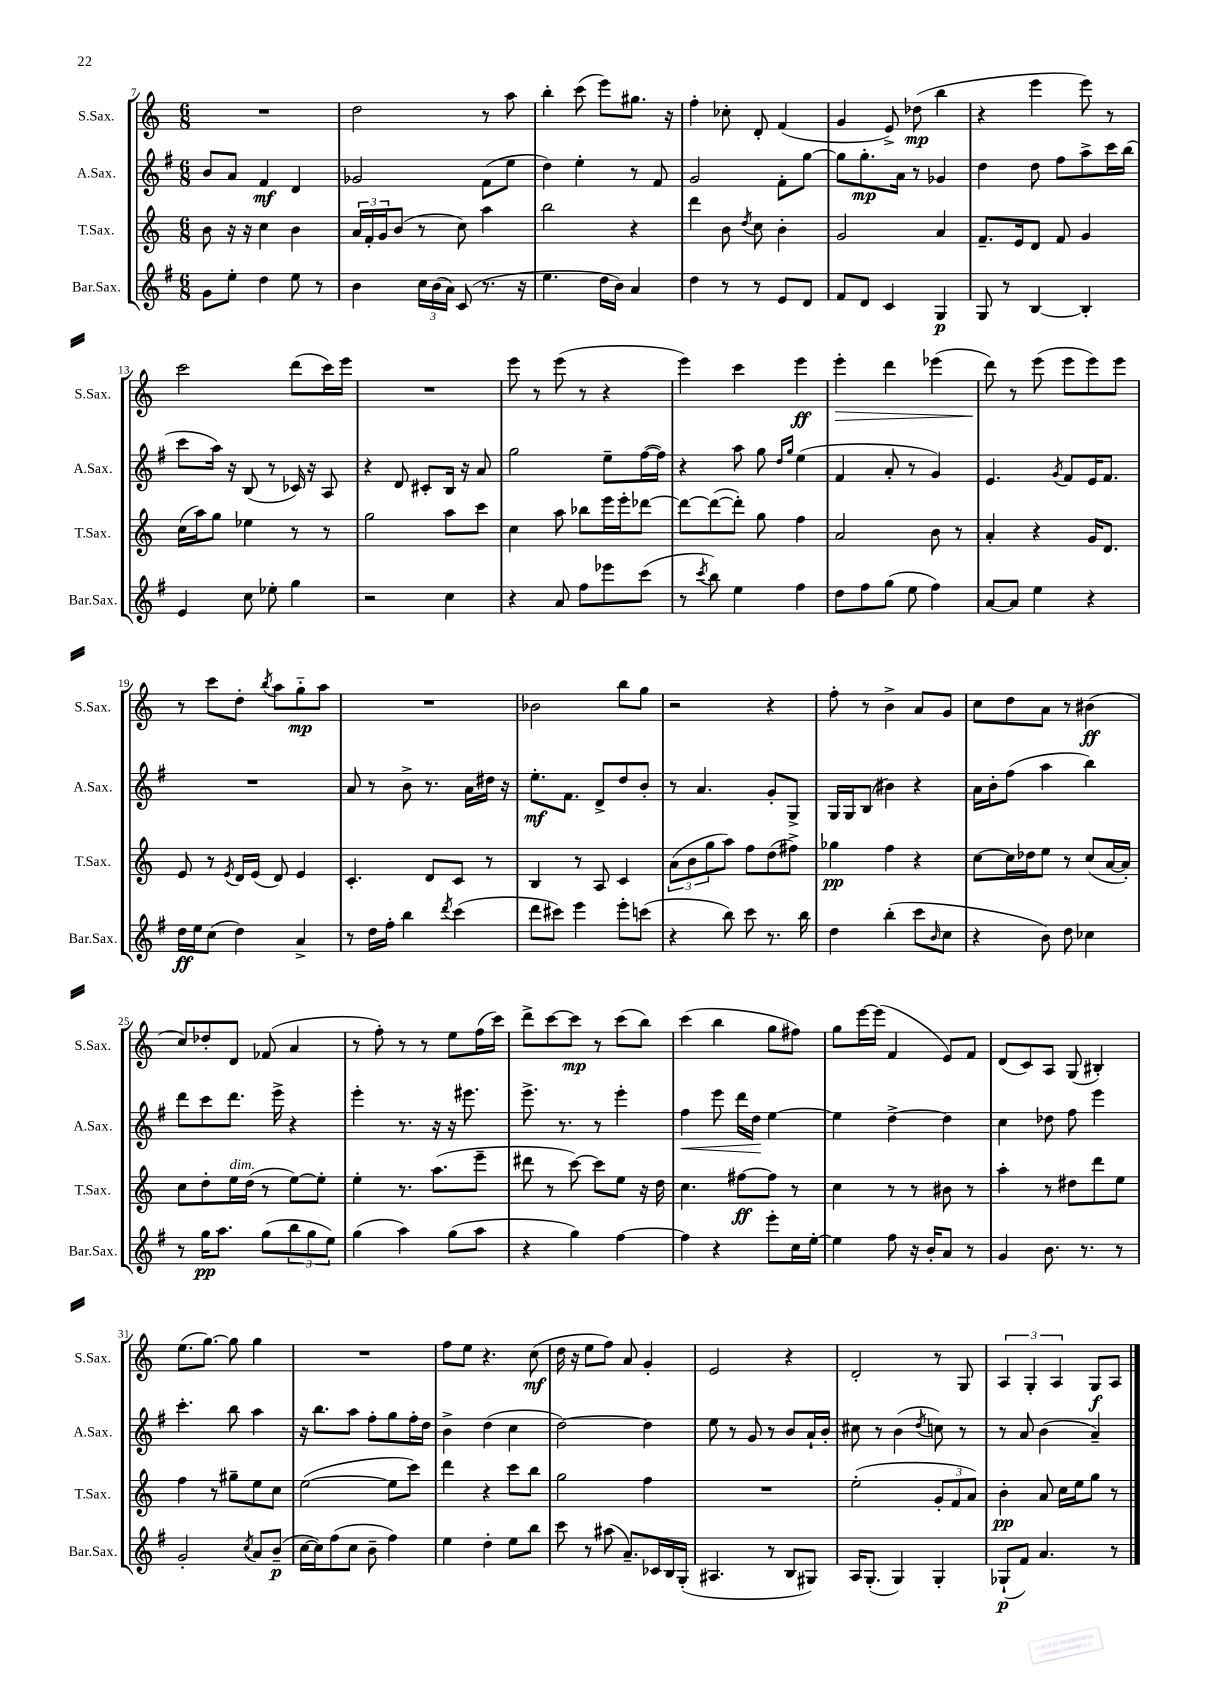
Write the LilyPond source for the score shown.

<<
\new StaffGroup <<
\new Staff = "s0" \with { instrumentName = "S.Sax." shortInstrumentName = "S.Sax." } {
    \clef treble \key c \major \numericTimeSignature \time 6/8
    R2. |
    d''2 r8 a''8 |
    b''4-. c'''8( e'''8) gis''8. r16 |
    f''4-. ces''8-. d'8-. f'4( |
    g'4 e'8->) des''8\mp( b''4 |
    r4 e'''4 e'''8) r8 |
    c'''2 d'''8( c'''16) e'''16 |
    R2. |
    e'''8 r8 e'''8( r8 r4 |
    e'''4) c'''4 e'''4\ff |
    e'''4-.\> d'''4 ees'''4( |
    d'''8\!) r8 e'''8( e'''8 e'''8) e'''8 |
    r8 c'''8 d''8-. \acciaccatura { b''8 } a''8 g''8-_\mp a''8 |
    R2. |
    bes'2 b''8 g''8 |
    r2 r4 |
    f''8-. r8 b'4-> a'8 g'8 |
    c''8 d''8 a'8 r8 bis'4\ff( |
    c''8) des''8-. d'8 fes'8( a'4 |
    r8 f''8-.) r8 r8 e''8 f''16( c'''16) |
    d'''8-> c'''8~ c'''8\mp r8 c'''8( b''8) |
    c'''4( b''4 g''8 fis''8) |
    g''8 e'''16~ e'''16( f'4 e'8) f'8 |
    d'8( c'8) a8 g8( bis4-.) |
    e''8.( g''8.~) g''8 g''4 |
    R2. |
    f''8 e''8 r4. c''8\mf( |
    d''16 r16 e''8 f''8) a'8 g'4-. |
    e'2 r4 |
    d'2-. r8 g8 |
    \tuplet 3/2 { a4 g4-. a4 } g8\f a8 \bar "|." |
}
\new Staff = "s1" \with { instrumentName = "A.Sax." shortInstrumentName = "A.Sax." } {
    \clef treble \key g \major \numericTimeSignature \time 6/8
    b'8 a'8 fis'4\mf d'4 |
    ges'2 fis'8( e''8 |
    d''4) e''4-. r8 fis'8 |
    g'2 fis'8-. g''8~ |
    g''8 g''8.-.\mp a'16 r8 ges'4 |
    d''4 d''8 fis''8 a''8-> c'''16 b''16( |
    c'''8 a''16) r16 b8( r8 ces'16) r16 a8 |
    r4 d'8 cis'8-. b16 r16 a'8 |
    g''2 e''8-- fis''16~( fis''16) |
    r4 a''8 g''8 \grace { d''16 g''16 } e''4( |
    fis'4 a'8-. r8 g'4) |
    e'4. \acciaccatura { g'8 } fis'8 e'16 fis'8. |
    R2. |
    a'8 r8 b'8-> r8. a'16 dis''16 r16 |
    e''8.-.\mf fis'8. d'8-> d''8 b'8-. |
    r8 a'4. g'8-. g8-> |
    g16 g16 b8( bis'4) r4 |
    a'16 b'16-. fis''8( a''4 b''4) |
    d'''8 c'''8 d'''8. e'''16-> r4 |
    e'''4-. r8. r16 r16 eis'''8. |
    e'''8.-> r8. r8 e'''4-. |
    fis''4\< e'''8 d'''16 d''16\! e''4~ |
    e''4 d''4~-> d''4 |
    c''4 des''8 fis''8 e'''4 |
    c'''4.-. b''8 a''4 |
    r16 b''8. a''8 fis''8-. g''8 fis''16-. d''16 |
    b'4-> d''4( c''4 |
    d''2~) d''4 |
    e''8 r8 g'8 r8 b'8 a'16-! b'16-. |
    cis''8 r8 b'4( \acciaccatura { d''8 } c''8) r8 |
    r8 a'8 b'4( a'4--) \bar "|." |
}
\new Staff = "s2" \with { instrumentName = "T.Sax." shortInstrumentName = "T.Sax." } {
    \clef treble \key c \major \numericTimeSignature \time 6/8
    b'8 r16 r16 c''4 b'4 |
    \tuplet 3/2 { a'16 f'16-. g'16 } b'8( r8 c''8) a''4 |
    b''2 r4 |
    d'''4 b'8 \acciaccatura { d''8 } c''8 b'4-. |
    g'2 a'4 |
    f'8.-- e'16 d'8 f'8 g'4 |
    c''16( a''16) g''8 ees''4 r8 r8 |
    g''2 a''8 c'''8 |
    c''4 a''8 bes''8 e'''16 e'''16-. des'''8~ |
    des'''8~ des'''8~( des'''8-.) g''8 f''4 |
    a'2 b'8 r8 |
    a'4-. r4 g'16 d'8. |
    e'8 r8 \acciaccatura { e'8 } d'16 e'16( d'8) e'4 |
    c'4.-. d'8 c'8 r8 |
    b4 r8 a8 c'4 |
    \tuplet 3/2 { a'8( b'8 g''8 } a''8) f''8 d''8( fis''8->) |
    ges''4\pp f''4 r4 |
    c''8~ c''16 des''16 e''8 r8 c''8( a'16~ a'16-.) |
    c''8 d''8-. e''16^\markup { \italic "dim." } d''16( r8 e''8~) e''8-. |
    e''4-. r8. a''8.( e'''8-- |
    dis'''8 r8 c'''8~) c'''8 e''8 r16 d''16 |
    c''4. fis''8~\ff fis''8 r8 |
    c''4 r8 r8 bis'8 r8 |
    a''4-. r8 dis''8 d'''8 e''8 |
    f''4 r8 gis''8-- e''8 c''8 |
    e''2~( e''8 c'''8) |
    d'''4 r4 c'''8 b''8 |
    g''2 f''4 |
    R2. |
    e''2-.( \tuplet 3/2 { g'8-. f'8 a'8) } |
    b'4-.\pp a'8 c''16 e''16 g''8 r8 \bar "|." |
}
\new Staff = "s3" \with { instrumentName = "Bar.Sax." shortInstrumentName = "Bar.Sax." } {
    \clef treble \key g \major \numericTimeSignature \time 6/8
    g'8 e''8-. d''4 e''8 r8 |
    b'4 \tuplet 3/2 { c''16 b'16( a'16) } c'8( r8. r16 |
    e''4. d''16 b'16) a'4 |
    d''4 r8 r8 e'8 d'8 |
    fis'8 d'8 c'4 g4\p |
    g8 r8 b4~ b4-. |
    e'4 c''8 ees''8-. g''4 |
    r2 c''4 |
    r4 a'8 fis''8 ees'''8 c'''8( |
    r8 \acciaccatura { c'''8 } b''8) e''4 fis''4 |
    d''8 fis''8 g''8( e''8 fis''4) |
    a'8~ a'8 e''4 r4 |
    d''16\ff e''16 c''8( d''4) a'4-> |
    r8 d''16 fis''16-. b''4 \acciaccatura { d'''8 } c'''4( |
    d'''8 cis'''8) e'''4 e'''8-. c'''8( |
    r4 b''8) c'''8 r8. b''16 |
    d''4 b''4-.( c'''8 \grace { b'16 } c''8 |
    r4 b'8) d''8 ces''4 |
    r8 g''16\pp a''8. g''8( \tuplet 3/2 { b''8 g''8 e''8) } |
    g''4( a''4) g''8( a''8 |
    r4 g''4) fis''4~ |
    fis''4 r4 e'''8-. c''16 e''16~-. |
    e''4 fis''8 r16 b'16-. a'8 r8 |
    g'4 b'8. r8. r8 |
    g'2-. \acciaccatura { c''8 } a'8 b'8--\p( |
    c''16~ c''16) fis''8( c''8 b'8-- fis''4) |
    e''4 d''4-. e''8 b''8 |
    c'''8 r8 ais''8( a'8.--) ces'16 b16 g16-.( |
    ais4. r8 b8 gis8) |
    a16 g8.-.( g4) g4-. |
    ges8-!\p( fis'8) a'4. r8 \bar "|." |
}
>>
>>
\layout { \context { \Score currentBarNumber = #7 } }
